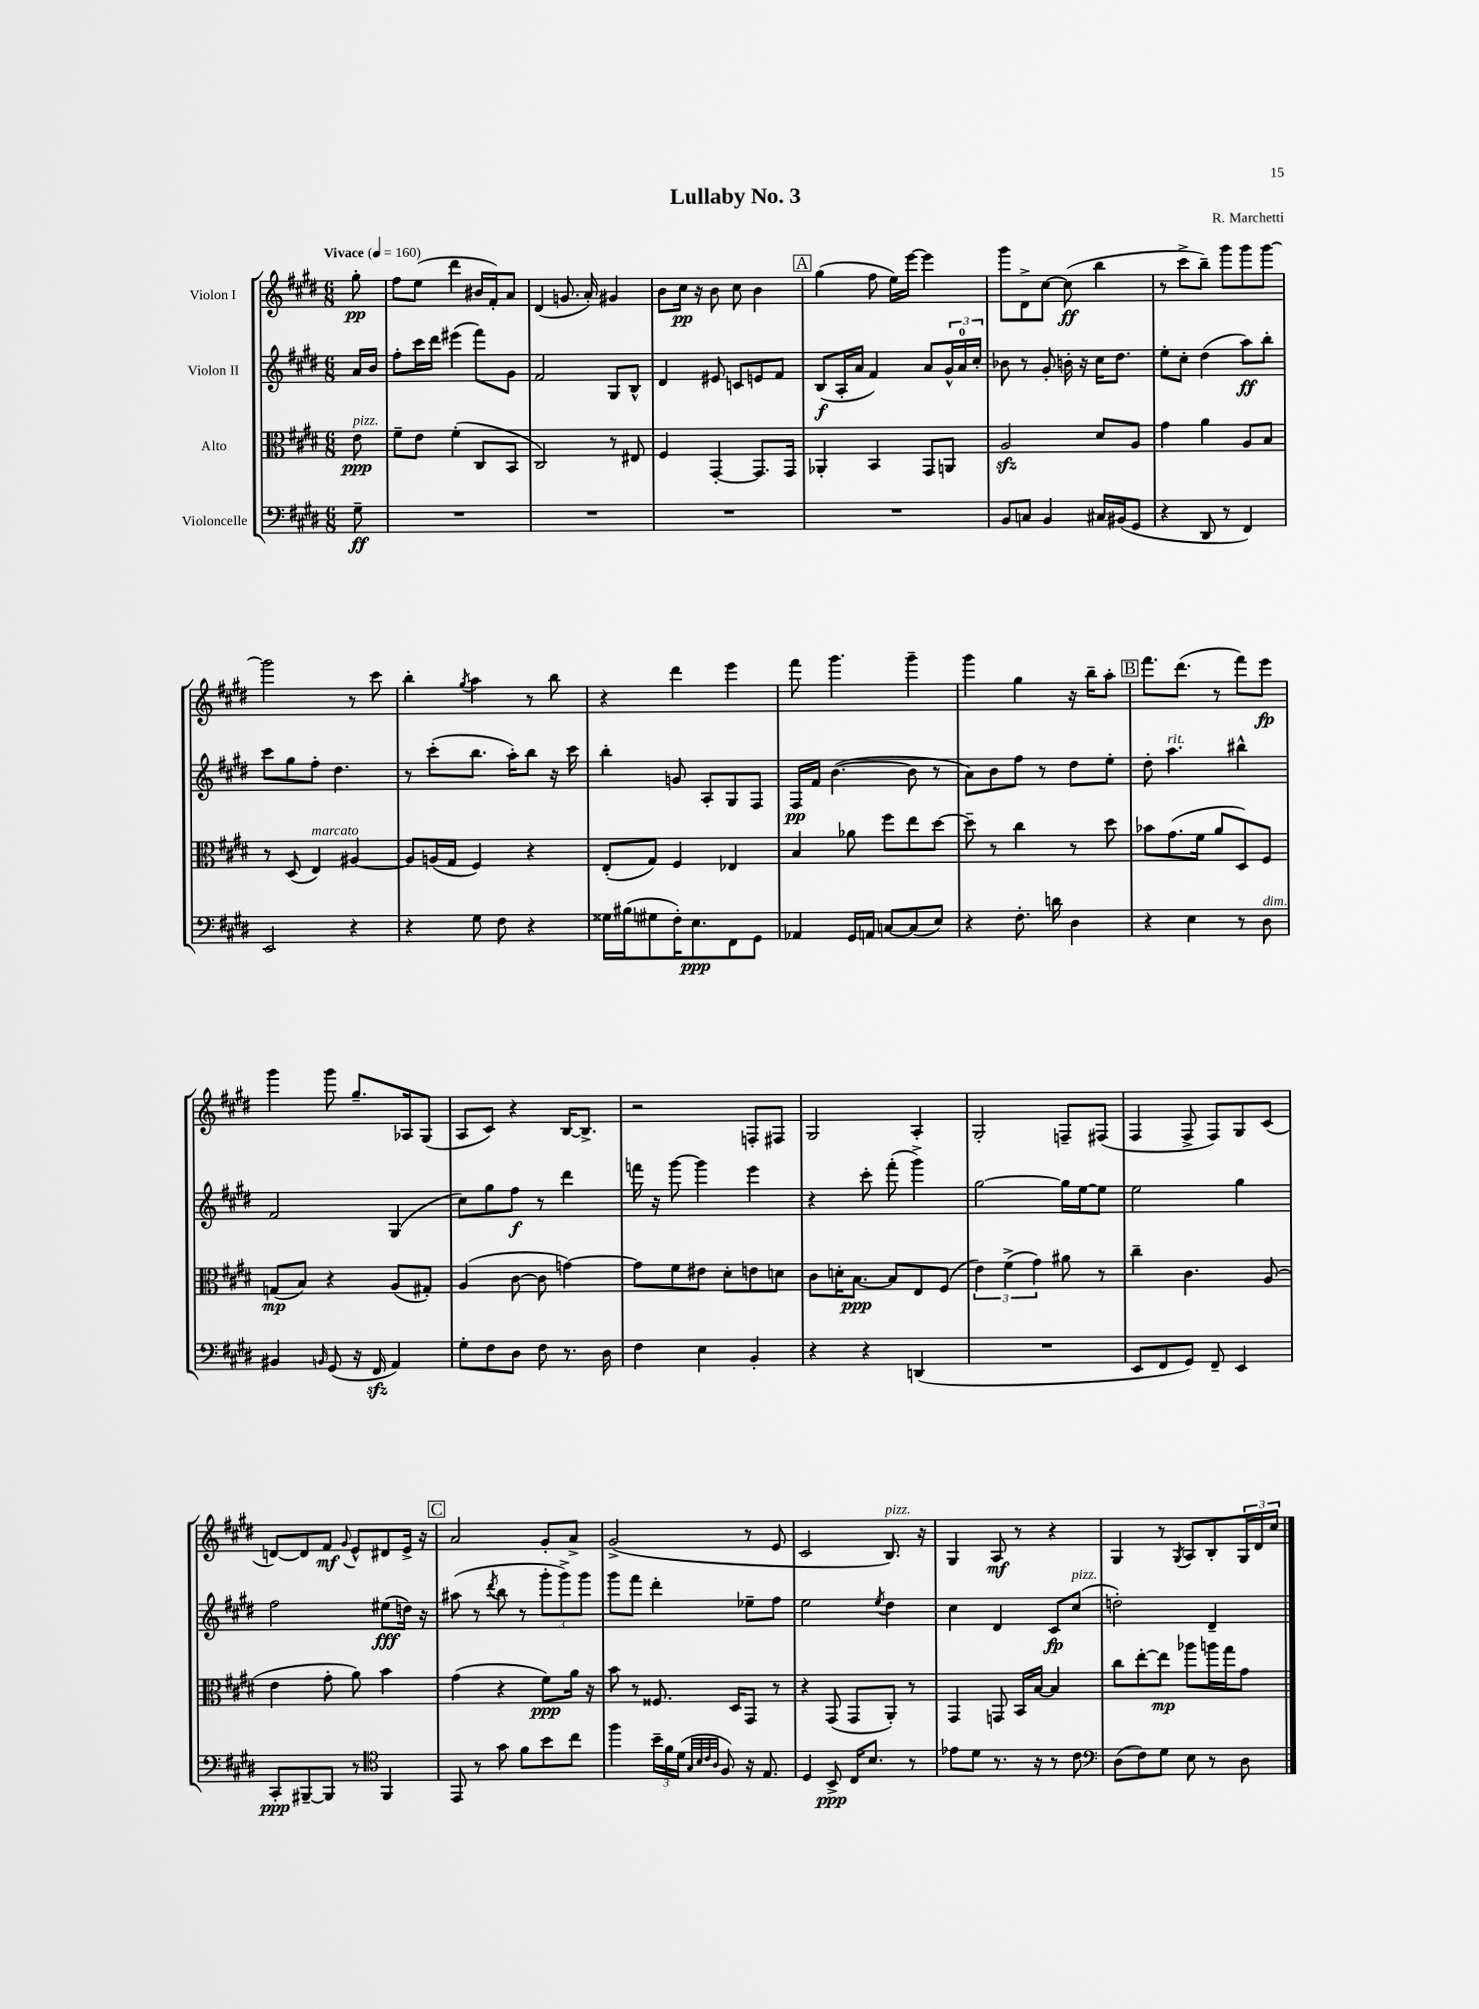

**kern	**dynam	**kern	**dynam	**kern	**dynam	**kern	**dynam
*part4	*part4	*part3	*part3	*part2	*part2	*part1	*part1
*staff4	*staff4	*staff3	*staff3	*staff2	*staff2	*staff1	*staff1
*I"Violoncelle	*	*I"Alto	*	*I"Violon II	*	*I"Violon I	*
*clefF4	*	*clefC3	*	*clefG2	*	*clefG2	*
*k[f#c#g#d#]	*	*k[f#c#g#d#]	*	*k[f#c#g#d#]	*	*k[f#c#g#d#]	*
*M6/8	*	*M6/8	*	*M6/8	*	*M6/8	*
*MM160	*	*MM160	*	*MM160	*	*MM160	*
=	=	=	=	=	=	=	=
!	!	!	!	!	!	!LO:TX:a:B:t=Vivace	!
!	!	!LO:TX:a:i:t=pizz.	!	!	!	!	!
8G#~\	ff	8e\	ppp	16a/LL	.	8gg#'\	pp
.	.	.	.	16b/JJ	.	.	.
=1	=1	=1	=1	=1	=1	=1	=1
2.r	.	8f#~\L	.	8ff#'\L	.	8ff#\L	.
.	.	8e\J	.	16ccc#\L	.	(8ee\J	.
.	.	.	.	16ddd#\JJ	.	.	.
.	.	(4f#'\	.	(4eee#X\	.	4ddd#\	.
.	.	8C#/L	.	8fff#\L)	.	16b#X/LL	.
.	.	.	.	.	.	16f#'/J)	.
.	.	8BB/J	.	8g#\J	.	8a/J	.
=2	=2	=2	=2	=2	=2	=2	=2
2.r	.	2C#/)	.	2f#/	.	(4d#/	.
.	.	.	.	.	.	8.gn/	.
.	.	.	.	.	.	16a'/)	.
.	.	8r	.	8G#/L	.	4g#X/	.
.	.	8E#X/	.	8B^^/J	.	.	.
=3	=3	=3	=3	=3	=3	=3	=3
2.r	.	4F#/	.	4d#/	.	8b\L	.
.	.	.	.	.	.	16cc#\Jk	pp
.	.	.	.	.	.	16r	.
.	.	[4GG#'/	.	8e#X/	.	8b\	.
.	.	.	.	8cn/L	.	8cc#\	.
.	.	8.GG#/L]	.	8en/	.	4b\	.
.	.	.	.	8f#/J	.	.	.
.	.	16GG#/Jk	.	.	.	.	.
!!LO:REH:place=s1:t=A
=4	=4	=4	=4	=4	=4	=4	=4
2.r	.	4AA-X'/	.	(8B/L	f	(4gg#\	.
.	.	.	.	16A'/L	.	.	.
.	.	.	.	16a/JJ	.	.	.
.	.	4BB/	.	4f#/)	.	8ff#\	.
.	.	.	.	.	.	16ee\LL)	.
.	.	.	.	.	.	[16eee\JJ	.
.	.	8GG#/L	.	8a/L	.	4eee\]	.
.	.	8AAn/J	.	24g#^^/L	.	.	.
.	.	.	.	24a/	.	.	.
.	.	.	.	24cc#'/JJ	.	.	.
=5	=5	=5	=5	=5	=5	=5	=5
8BB/L	.	2Azz/	.	8b-X\	.	8ggg#\L	.
8Cn/J	.	.	.	8r	.	8d#^\	.
4BB/	.	.	.	8g#'/	.	[8cc#\J	.
.	.	.	.	16bn'\	.	(8cc#\]	ff
.	.	.	.	16r	.	.	.
16C#X/LL	.	8d#/L	.	16cc#\KL	.	4bb\	.
(16BB#X/J	.	.	.	8.dd#\J	.	.	.
8GG#/J	.	8A/J	.	.	.	.	.
=6	=6	=6	=6	=6	=6	=6	=6
4r	.	4g#\	.	8ee'\L	.	8r	.
.	.	.	.	8cc#'\J	.	8ccc#^\L	.
8DD#/	.	4a\	.	(4dd#\	.	8bb~\J)	.
8r	.	.	.	.	.	8ggg#\L	.
4FF#/)	.	8A/L	.	8aa\L)	ff	8ggg#\	.
.	.	8B/J	.	8bb'\J	.	[8ggg#\J	.
!!LO:LB:g=z
=7	=7	=7	=7	=7	=7	=7	=7
2EE/	.	8r	.	8ccc#\L	.	2ggg#\]	.
.	.	(8D#/	.	8gg#\	.	.	.
!	!	!LO:TX:a:i:t=marcato	!	!	!	!	!
.	.	4E/)	.	8ff#'\J	.	.	.
.	.	.	.	4.dd#\	.	.	.
4r	.	[4A#X/	.	.	.	8r	.
.	.	.	.	.	.	8ccc#\	.
=8	=8	=8	=8	=8	=8	=8	=8
4r	.	8A#/L]	.	8r	.	4bb'\	.
.	.	(16An/L	.	(8ccc#'\L	.	.	.
.	.	16G#/JJ	.	.	.	.	.
.	.	.	.	.	.	8qgg#/	.
8G#\	.	4F#/)	.	8.bb\J	.	4aa\	.
8F#\	.	.	.	.	.	.	.
.	.	.	.	16aa'\KL)	.	.	.
4r	.	4r	.	8bb\J	.	8r	.
.	.	.	.	16r	.	8bb\	.
.	.	.	.	16ccc#\	.	.	.
=9	=9	=9	=9	=9	=9	=9	=9
16G##X\LL	.	(8E'/L	.	4bb'\	.	4r	.
(16B#X\J	.	.	.	.	.	.	.
8G#X\	.	8G#/J)	.	.	.	.	.
16F#'\K)	.	4F#/	.	8gn/	.	4ddd#\	.
8.E\	ppp	.	.	.	.	.	.
.	.	.	.	8A'/L	.	.	.
8FF#\	.	4E-X/	.	8G#/	.	4eee\	.
8GG#\J	.	.	.	8F#/J	.	.	.
=10	=10	=10	=10	=10	=10	=10	=10
4AA-X/	.	4B/	.	16F#/LL	pp	8fff#\	.
.	.	.	.	16f#/JJ	.	.	.
.	.	.	.	([4.b\	.	4.ggg#\	.
16GG#/LL	.	8a-X\	.	.	.	.	.
16AAn/JJ	.	.	.	.	.	.	.
[8Cn/L	.	8ff#\L	.	.	.	.	.
(8C/]	.	8ee\	.	8b\]	.	4ggg#~\	.
8E/J)	.	[8dd#\J	.	8r	.	.	.
=11	=11	=11	=11	=11	=11	=11	=11
4r	.	8dd#~\]	.	8a\L)	.	4ggg#\	.
.	.	8r	.	8b\	.	.	.
8.F#'\	.	4cc#\	.	8ff#\J	.	4gg#\	.
.	.	.	.	8r	.	.	.
16dn\	.	.	.	.	.	.	.
4D#\	.	8r	.	8dd#\L	.	16r	.
.	.	.	.	.	.	16bb~\KL	.
.	.	8dd#\	.	8ee'\J	.	8aa'\J	.
!!LO:REH:place=s1:t=B
=12	=12	=12	=12	=12	=12	=12	=12
4r	.	8b-X\L	.	8dd#'\	.	8.fff#\L	.
!	!	!	!	!LO:TX:a:i:t=rit.	!	!	!
.	.	(8.g#\	.	4.aa\	.	.	.
.	.	.	.	.	.	(8.ddd#\J	.
4E\	.	.	.	.	.	.	.
.	.	16f#\Jk	.	.	.	.	.
.	.	8a/L	.	.	.	8r	.
8r	.	8D#/)	.	4bb#X^^\	.	8fff#\L)	.
!LO:TX:a:i:t=dim.	!	!	!	!	!	!	!
8D#\	.	8F#/J	.	.	.	8eee\J	fp
!!LO:LB:g=z
=13	=13	=13	=13	=13	=13	=13	=13
4BB#X/	.	(8Gn/L	mp	2f#/	.	4ggg#\	.
.	.	8B/J)	.	.	.	.	.
16qqBBn/	.	.	.	.	.	.	.
(8GG#/	.	4r	.	.	.	8ggg#\	.
16r	.	.	.	.	.	8.gg#~/L	.
16FF#zz/	.	.	.	.	.	.	.
4AA/)	.	(8A/L	.	(4G#/	.	.	.
.	.	.	.	.	.	16A-X/k	.
.	.	8G#X'/J)	.	.	.	(8G#/J	.
=14	=14	=14	=14	=14	=14	=14	=14
8G#'\L	.	(4A/	.	8cc#\L)	.	8A/L	.
8F#\	.	.	.	8gg#\	.	8c#/J)	.
8D#\J	.	[8c#\	.	8ff#\J	f	4r	.
8F#\	.	8c#\]	.	8r	.	.	.
8.r	.	[4gn\)	.	4ddd#\	.	[16B/KL	.
.	.	.	.	.	.	8.B^/J]	.
16D#\	.	.	.	.	.	.	.
=15	=15	=15	=15	=15	=15	=15	=15
4F#\	.	8g\L]	.	16fffn\	.	2r	.
.	.	.	.	16r	.	.	.
.	.	8f#\	.	[8ggg#\	.	.	.
4E\	.	8e#X\J	.	4ggg#\]	.	.	.
.	.	8d#'\L	.	.	.	.	.
4BB'/	.	8en\	.	4eee\	.	8Fn'/L	.
.	.	8dn\J	.	.	.	8F#X/J	.
=16	=16	=16	=16	=16	=16	=16	=16
4r	.	8c#\L	.	4r	.	2G#/	.
.	.	16dn'\K	.	.	.	.	.
.	.	[8.B\J	ppp	.	.	.	.
4r	.	.	.	8ccc#'\	.	.	.
.	.	8B/L]	.	(8fff#'\	.	.	.
(4DDn/	.	8E/	.	4ggg#^\)	.	4A'/	.
.	.	(8F#/J	.	.	.	.	.
=17	=17	=17	=17	=17	=17	=17	=17
2.r	.	6e\)	.	[2gg#\	.	2G#'/	.
.	.	(6f#^\	.	.	.	.	.
.	.	6g#\)	.	.	.	.	.
.	.	8a#X\	.	16gg#\LL]	.	8Fn~/L	.
.	.	.	.	[16ee\J	.	.	.
.	.	8r	.	8ee\J]	.	(8F#X/J	.
=18	=18	=18	=18	=18	=18	=18	=18
8EE/L	.	4cc#~\	.	2ee\	.	4F#/	.
8FF#/	.	.	.	.	.	.	.
8GG#/J)	.	4.c#\	.	.	.	8F#^/	.
8FF#~/	.	.	.	.	.	8F#/L)	.
4EE/	.	.	.	4gg#\	.	8G#/	.
.	.	(8A/	.	.	.	(8c#/J	.
!!LO:LB:g=z
=19	=19	=19	=19	=19	=19	=19	=19
8CC#'/L	ppp	4e\	.	2ff#\	.	[8dn/L)	.
[8BBB#X~/	.	.	.	.	.	8d/]	.
8BBB#/J]	.	8g#'\	.	.	.	8f#/J	mf
.	.	.	.	.	.	8qqg#/	.
8r	.	8a\)	.	.	.	8e^^/L	.
*clefC4	*	*	*	*	*	*	*
4FF#/	.	4b\	.	(8ee#X\L	fff	8d#X/	.
.	.	.	.	16ddn\Jk)	.	16e^/Jk	.
.	.	.	.	16r	.	16r	.
!!LO:REH:place=s1:t=C
=20	=20	=20	=20	=20	=20	=20	=20
8EE/	.	(4g#\	.	(8aa#X\	.	2a/	.
8r	.	.	.	8r	.	.	.
.	.	.	.	8qddd#/	.	.	.
8g#\	.	4r	.	8bb\	.	.	.
8f#\L	.	.	.	8r	.	.	.
8b\	.	8f#\L)	ppp	12ggg#'\L	.	8g#'/L	.
.	.	.	.	12ggg#^\)	.	.	.
8cc#\J	.	16a\Jk	.	.	.	8a^/J	.
.	.	.	.	12ggg#\J	.	.	.
.	.	16r	.	.	.	.	.
=21	=21	=21	=21	=21	=21	=21	=21
4ff#\	.	8b\	.	8ggg#\L	.	(2g#^/	.
.	.	8r	.	8fff#\J	.	.	.
24b~\LL	.	8.F##X/	.	4ddd#'\	.	.	.
24f#\	.	.	.	.	.	.	.
(24d#\JJ	.	.	.	.	.	.	.
32qqG#/LLL	.	.	.	.	.	.	.
32qqB/	.	.	.	.	.	.	.
32qqc#/	.	.	.	.	.	.	.
32qqA/JJJ	.	.	.	.	.	.	.
8F#/)	.	.	.	.	.	.	.
.	.	16D#/KL	.	.	.	.	.
16r	.	8GG#/J	.	8ee-X~\L	.	8r	.
8.E/	.	.	.	.	.	.	.
.	.	8r	.	8ff#\J	.	8e/	.
=22	=22	=22	=22	=22	=22	=22	=22
4D#/	.	4r	.	2ee\	.	2c#/	.
8BB^/	ppp	(8GG#/	.	.	.	.	.
16C#/KL	.	8GG#/L	.	.	.	.	.
8.B/J	.	.	.	.	.	.	.
.	.	.	.	8qee/	.	.	.
!	!	!	!	!	!	!LO:TX:a:i:t=pizz.	!
.	.	8AA'/J)	.	4dd#\	.	8.B/)	.
8r	.	8r	.	.	.	.	.
.	.	.	.	.	.	16r	.
=23	=23	=23	=23	=23	=23	=23	=23
8e-X\L	.	4GG#/	.	4cc#\	.	4G#/	.
8d#\J	.	.	.	.	.	.	.
8.r	.	8GGn/	.	4d#/	.	8A/	mf
.	.	16BB/LL	.	.	.	8r	.
16r	.	[16B/JJ	.	.	.	.	.
8r	.	4B/]	.	8c#/L	fp	4r	.
!	!	!	!	!LO:TX:a:i:t=pizz.	!	!	!
8c#\	.	.	.	(8cc#/J	.	.	.
=24	=24	=24	=24	=24	=24	=24	=24
*clefF4	*	*	*	*	*	*	*
(8D#\L	.	8cc#\L	.	2ddn'\)	.	4G#/	.
8F#\)	.	[8ee'\	.	.	.	.	.
8G#\J	.	8ee\J]	mp	.	.	8r	.
.	.	.	.	.	.	8qG#/	.
8E\	.	8aa-X\L	.	.	.	8A/L	.
8r	.	16aan\L	.	4d#~/	.	8B'/	.
.	.	16gg#\J	.	.	.	.	.
8D#\	.	8g#\J	.	.	.	24G#/L	.
.	.	.	.	.	.	24d#/	.
.	.	.	.	.	.	24cc#/JJ	.
==	==	==	==	==	==	==	==
*-	*-	*-	*-	*-	*-	*-	*-
